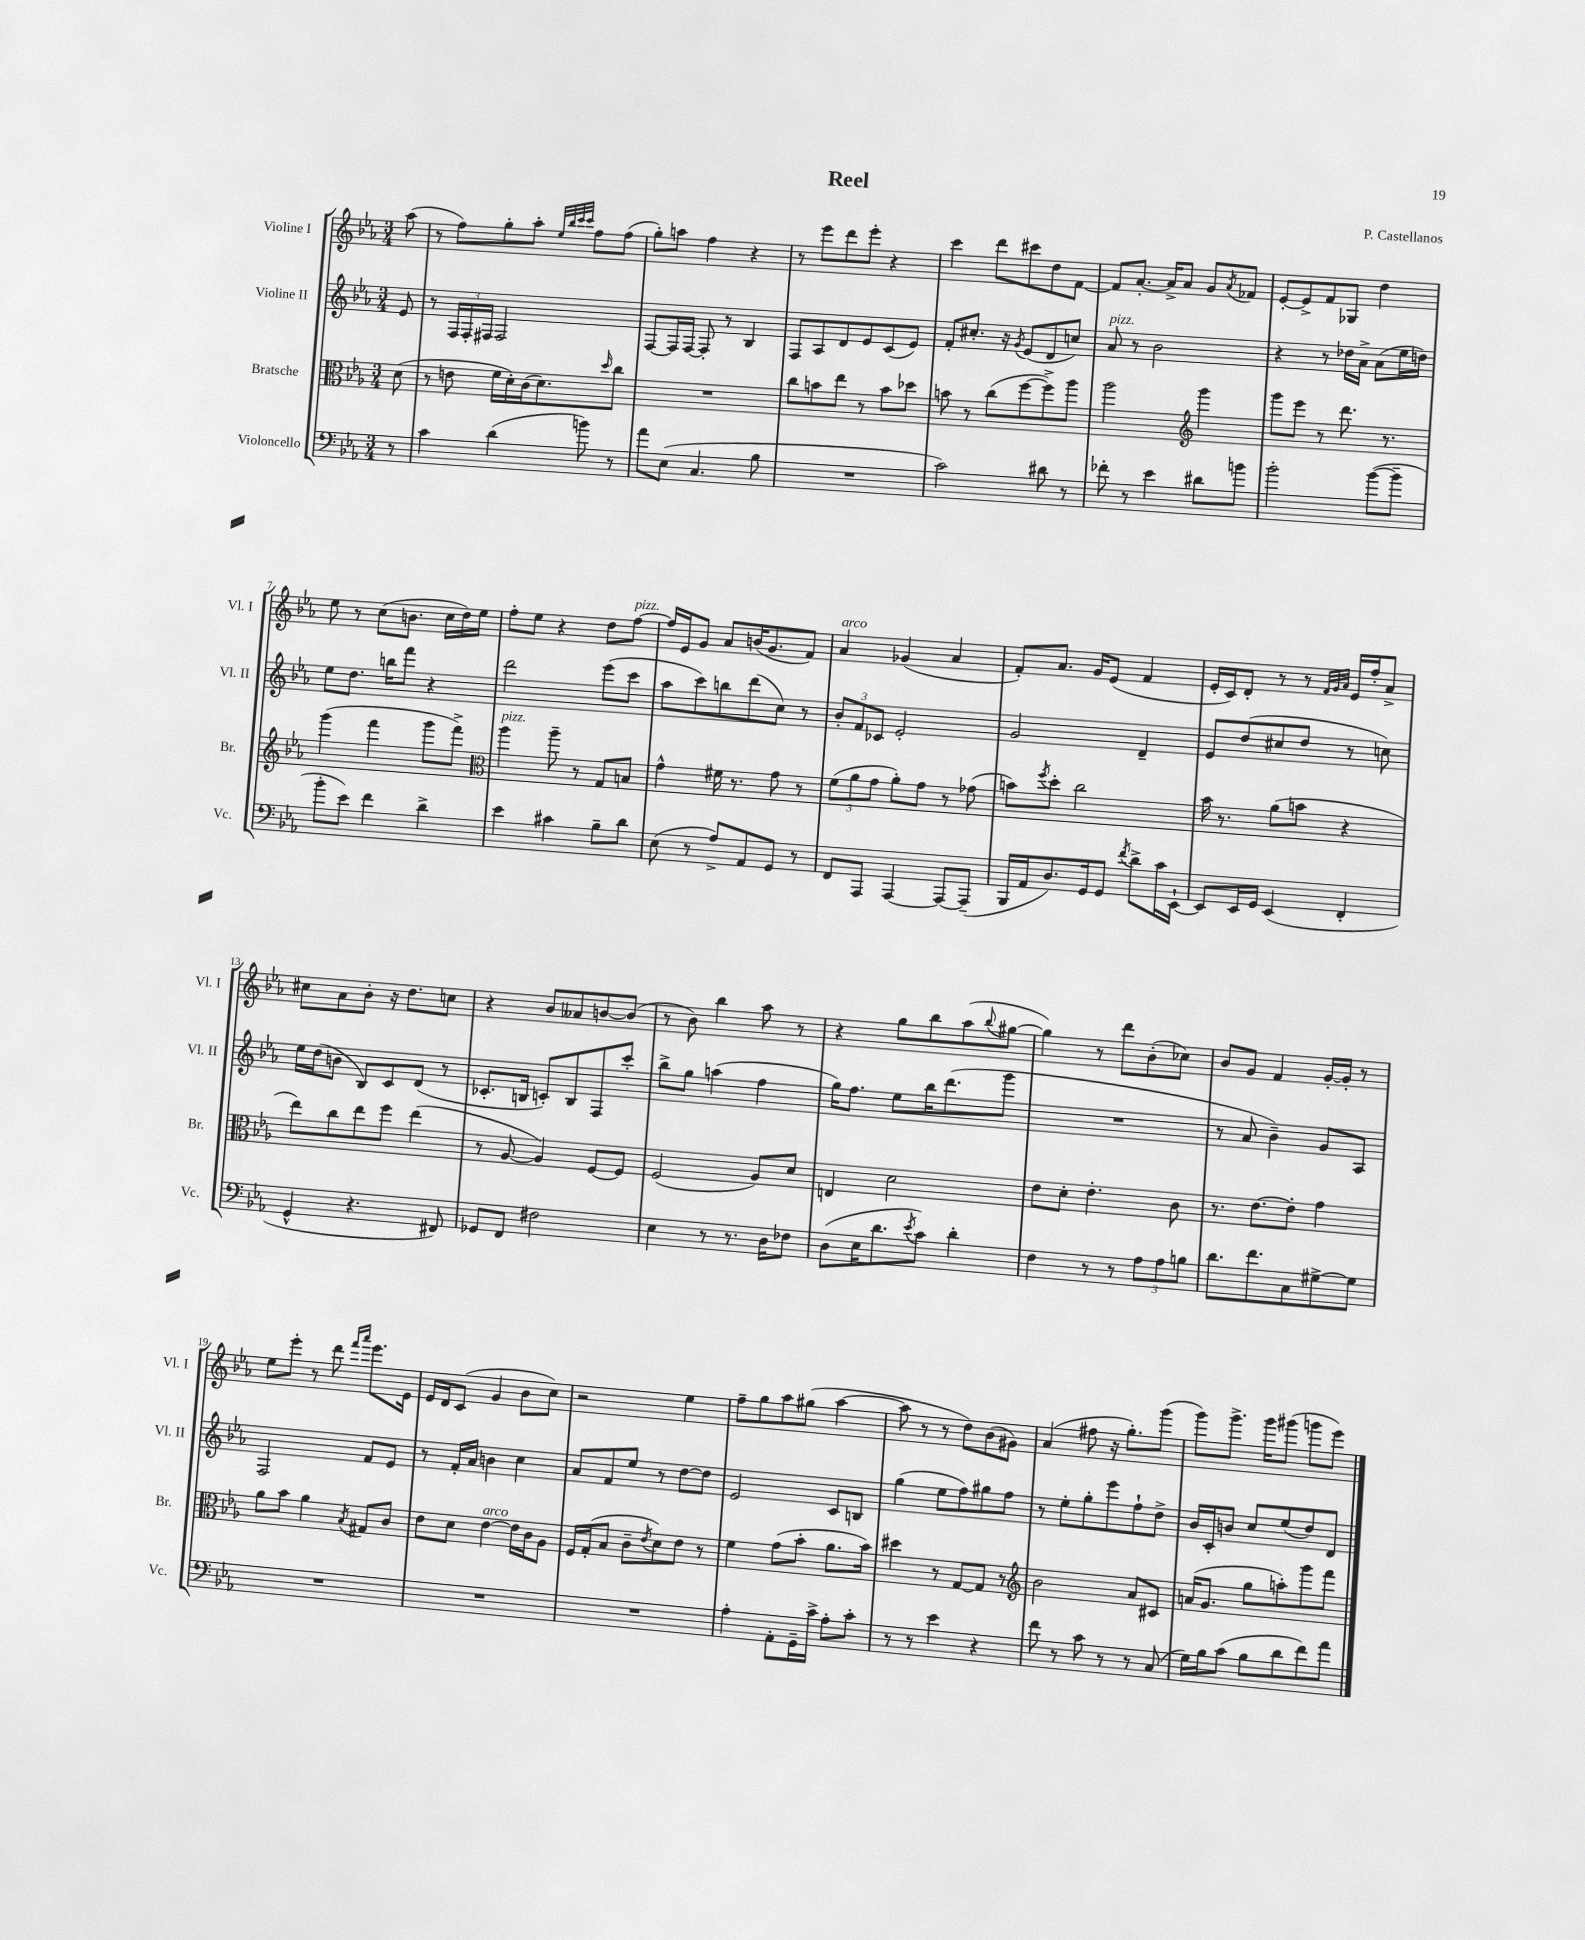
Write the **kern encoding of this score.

**kern	**kern	**kern	**kern
*staff4	*staff3	*staff2	*staff1
*clefF4	*clefC3	*clefG2	*clefG2
*k[b-e-a-]	*k[b-e-a-]	*k[b-e-a-]	*k[b-e-a-]
*M3/4	*M3/4	*M3/4	*M3/4
8r	(8d	8e-	(8aa-
=	=	=	=
4c	8r	8r	8r
.	8e	24F	8ff)
.	.	24F'	.
.	.	24F#	.
(4d	16f	2F#	8gg'
.	16d')	.	.
.	(16c	.	8aa-'
.	8.d)	.	.
.	.	.	32qqee-
.	.	.	32qqbb-
.	.	.	32qqccc
.	.	.	32qqccc
8b)	.	.	8ff
.	16qqdd	.	.
8r	8cc	.	(8ff
=	=	=	=
8a-	2.r	[8F	8gg')
(8E-	.	16F]	8aa
.	.	[16F	.
4.C	.	8F']	4ff
.	.	8r	.
.	.	4B-	4r
8B-	.	.	.
=	=	=	=
2.r	8cc	8F	8r
.	8b	8A-	8eee-
.	8ee-	8d	8ddd
.	8r	8e-	8eee-'
.	8b	(8c	4r
.	8dd-	8e-)	.
=	=	=	=
2c)	8b	8f'	4ccc
.	8r	8.cc#'	.
.	(8cc	.	8ddd
.	.	16r	.
.	.	8qg	.
.	[8ff	(8e-	8ccc#
8d#	8ff^])	8d	8dd
8r	8aa-	8cc)	[8f
=	=	=	=
8f-'	2aa-	8a-	8f]
8r	.	8r	[8.a-'
4e-	.	2b-	.
.	.	.	16a-^]
.	.	.	8a-
*	*clefG2	*	*
8d#	4ggg	.	8g
.	.	.	8qa-
8b	.	.	8f-
=	=	=	=
2b-'	8ggg	4r	[8e-'
.	8eee-	.	8e-^]
.	8r	8r	8f
.	8.ddd	16dd-	8G-
.	.	16a-^	.
([8b-	.	(8a-	4dd
.	8.r	.	.
8b-~]	.	16ee-	.
.	.	16dd)	.
=	=	=	=
8b-'	(4ggg	8ee-	8ee-
8e-)	.	8.dd	8r
4f	4fff	.	(8cc
.	.	16bb	.
.	.	8fff	8.b
4d^	8ggg	4r	.
.	.	.	16cc
.	8fff^)	.	16dd)
.	.	.	16ee-
=	=	=	=
*	*clefC3	*	*
4e-	4aa-	2ddd	8ff'
.	.	.	8ee-
4c#	8aa-~	.	4r
.	8r	.	.
8B-~	8G	(8eee-	8dd
8d	8B	8ccc	[8ff
=	=	=	=
(8E-	4g^^	8aa-	16ff]
.	.	.	16e-
8r	.	8ccc)	8g
8A-^)	16f#	8bb	8a-
.	8.r	.	.
8AA-	.	(8ddd	(16b
.	.	.	8.g
8GG	8g	8cc)	.
8r	8r	8r	8f)
=	=	=	=
8FF	(12f	12b-'	4a-
.	12a-	12f	.
8AAA-	.	.	.
.	12g	12c-	.
[4AAA-	8a-')	2e-'	(4g-
.	8g	.	.
8AAA-_	8r	.	4a-
(8AAA-~]	(8g-	.	.
=	=	=	=
16BBB-	8b)	2g	8f')
16AA-	.	.	.
.	8qff	.	.
8.D)	8dd'	.	8.a-
.	2cc	.	.
16GG	.	.	16g
8GG	.	.	(8e-
8qf	.	.	.
8d^	.	4d~	4f
16c	.	.	.
[16EE-`	.	.	.
=	=	=	=
8EE-]	16b-	8e-	16e-'
.	8.r	.	16c)
16EE-	.	(8dd	8d'
16GG	.	.	.
(4EE-	(8a-	8cc#	8r
.	8b	8dd	8r
.	.	.	32qqf
.	.	.	32qqg
.	.	.	32qqa-
4FF'	4r	8r	16e-
.	.	.	16ff'
.	.	8cc)	8a-^
=	=	=	=
4GG^^	8ee-)	16ee-	8cc#
.	.	(16dd	.
.	8cc	8b	8a-
4.r	8ee-	8B-)	8b-'
.	8ff	8c	16r
.	.	.	8.dd
.	(4ee-	(8d	.
8FF#)	.	8r	8cc
=	=	=	=
8GG-	8r	8.c-'	4r
8FF	[8A-	.	.
.	.	16B	.
2F#	4A-])	8c')	8b-
.	.	8B	8a--
.	[8F	8F	[8b
.	8F]	8ccc'	(8b]
=	=	=	=
4E-	(2F	8bb-^	8r
.	.	8gg	8b-)
8r	.	(4aa	4bb-
8.r	.	.	.
.	8A-)	4ff	8aa-
16D	.	.	.
8F-	8d	.	8r
=	=	=	=
(8D	4E	16gg)	4r
.	.	8.ff	.
16E-	.	.	.
8.d	.	.	.
.	2d	8ee-	8gg
8qe-	.	.	.
8c)	.	16bb-	8bb-
.	.	(8.ddd	.
4d'	.	.	(8aa-
.	.	.	8qqbb-
.	.	8ggg	[8gg#
=	=	=	=
4F	8e-	2.r	4gg#])
.	8d'	.	.
8r	4.e-'	.	8r
8r	.	.	8ddd
12A-	.	.	(8b-'
12A-	.	.	.
.	8c	.	8cc-)
12B	.	.	.
=	=	=	=
8.d	8.r	8r	8b-
.	.	8a-	8g
8.f	[8.e-	.	.
.	.	4b-~)	4f
8C	8e-']	.	.
[8G#^	4g	8g	[16g'
.	.	.	16g']
8G#]	.	8A-	8r
=	=	=	=
2.r	8a-	2F	8ee-
.	8b-	.	8eee-'
.	4a-	.	8r
.	.	.	8ddd
.	.	.	16qqfff
.	8qB-	.	16qqaaa-
.	8G#	8f	8.eee-
.	8c	8e-	.
.	.	.	16e-
=	=	=	=
2.r	8e-	8r	16e-
.	.	.	16d
.	8d	16f'	(8c
.	.	16a-	.
.	[4e-	4b	4g
.	16e-]	4cc	8b-
.	16c	.	.
.	8A-	.	8cc)
=	=	=	=
2.r	16F	8a-	2r
.	(16G'	.	.
.	8B-	8f	.
.	8c~	8ee-	.
.	8qe-	.	.
.	8d)	8r	.
.	8e-	[8dd	4ee-
.	8r	8dd]	.
=	=	=	=
4A-'	4f	2e-	8ff~
.	.	.	8gg
8AA-'	(8g	.	8aa-
16GG~	8b-'	.	(8gg#
16c^	.	.	.
8A-'	8.a-	8c	[4aa-
8c'	.	8B	.
.	16b-)	.	.
=	=	=	=
8r	4dd#	(4gg	8aa-]
8r	.	.	8r
4e-	8r	8ee-	8r
.	[8G	8ff)	8dd)
4r	8G]	8gg#	(8b-
.	8r	8ff	8g#)
=	=	=	=
*	*clefG2	*	*
8f	2b-	8r	(4a-
8r	.	8ee-'	.
8c	.	8gg'	8ff#
8r	.	8eee-	16r
.	.	.	8.gg')
8r	8a-	8ff`	.
(8C	8c#	8dd^	(8ggg
=	=	=	=
16G)	(16a	16b-	8ggg)
16B-	8.g	16c'	.
(8c	.	8b	8.ggg^
8B-	8gg	8cc	.
.	.	.	16ggg
8d	8aa')	(8ee-	(8ggg#
8f)	8ggg	8dd)	8ggg
8a-	8fff	8d	8eee-)
==	==	==	==
*-	*-	*-	*-
